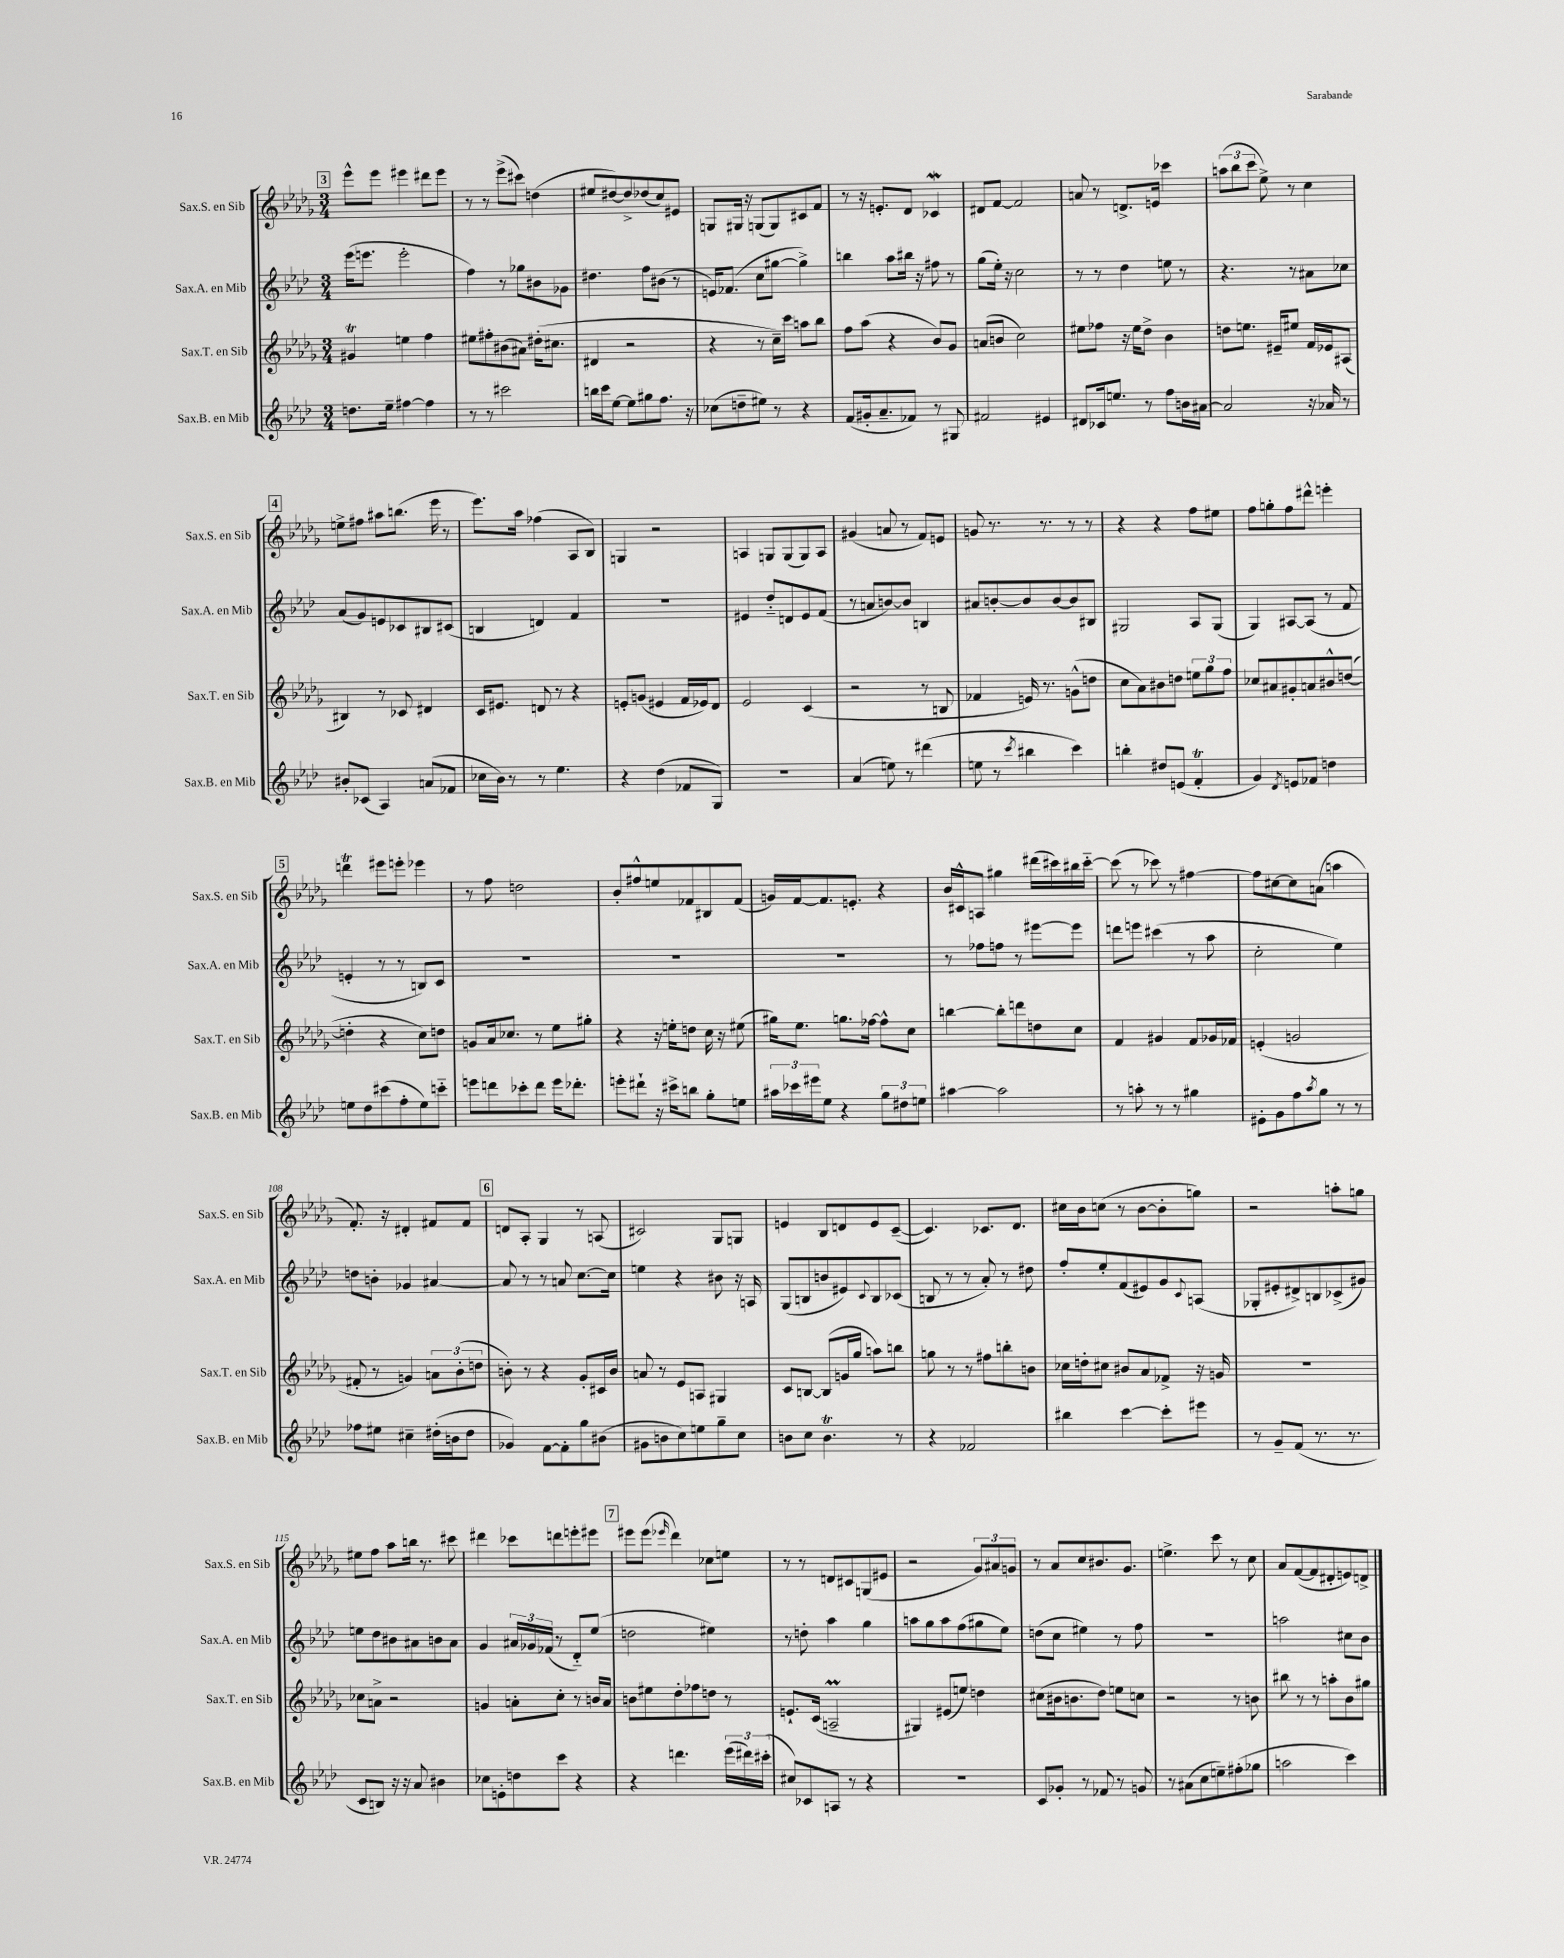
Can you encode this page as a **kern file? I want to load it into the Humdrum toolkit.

**kern	**kern	**kern	**kern
*part4	*part3	*part2	*part1
*staff4	*staff3	*staff2	*staff1
*I"Sax.B. en Mib	*I"Sax.T. en Sib	*I"Sax.A. en Mib	*I"Sax.S. en Sib
*I'Sax.B. en Mib	*I'Sax.T. en Sib	*I'Sax.A. en Mib	*I'Sax.S. en Sib
*clefG2	*clefG2	*clefG2	*clefG2
*k[b-e-a-d-]	*k[b-e-a-d-g-]	*k[b-e-a-d-]	*k[b-e-a-d-g-]
*M3/4	*M3/4	*M3/4	*M3/4
!!LO:REH:place=s1:t=3
=85	=85	=85	=85
8.ddn\L	4g#Xt/	(16eee-\KL	8eee-^^\L
.	.	8.eeen\J	.
.	.	.	8eee-\J
16ee-~\Jk	.	.	.
[4ff#X\	4een\	2eee'\	4eee#X\
4ff#\]	4ff\	.	8ddd#X\L
.	.	.	8eee#\J
=86	=86	=86	=86
8r	8ee#X\L	4ff\)	8r
8r	8ff#X'\	.	8r
2ccc#X\	(8b#X\	8r	(8eee-^\L
.	8a#X\J)	8gg-X\L	8ccc#X\J)
.	(16dd#X'\KL	8b#X\	(4ddn\
.	8.cc#X\J	.	.
.	.	8g-X\J	.
=87	=87	=87	=87
16bbn\LL	4d#X/	4.dd#X\	8ee#X/L
16ccc\J	.	.	.
[8ee-\J	.	.	[8dd#X/)
8ee-\L]	2r	.	8dd#^/]
8gg#X\	.	8ff\L	(8dd-X/
8.ff\J	.	(8b#X\J	8cc/)
.	.	8r	8e#X/J
16r	.	.	.
=88	=88	=88	=88
(8cc-X\L	4r	16en/KL)	8Gn/L
.	.	(8.f-X/J	.
8ddn~\	.	.	16G#X/Jk
.	.	.	16r
8ee#X\J)	8r	8cc\L	(8Gn/L
8r	16cc~\LL)	[8gg#X\J	8G/)
.	16ccc\JJ	.	.
4r	8aan\L	4gg#^\])	8c#X/
.	8bb-\J	.	8f/J
=89	=89	=89	=89
(8f/L	8ff\L	4bbn\	8r
16g#X'/k	(8aa-\J	.	16r
8.a-~/	.	.	8.en'/L
.	4r	8aa-\L	.
8f-X/J)	.	16bb#X\Jk	8d-/J
.	.	16r	.
8r	8b-/L)	8ff#X\	4c-Xw/
8G#X/	8g-/J	8r	.
=90	=90	=90	=90
2f#X/	(8an/L	(8gg\L	8d#X/L
.	8bn/J	16ee-'\Jk)	[8f/J
.	.	16r	.
.	2cc\)	2cc\	2f/]
4e#X/	.	.	.
=91	=91	=91	=91
8d#X/L	8ee#X\L	8r	8an/
16c-X/k	8ff-X\J	8r	8r
8.een/J	.	.	.
.	16r	4dd-\	8.dn^/L
.	16ee#\KL	.	.
8r	8dd-^\J	.	.
.	.	.	16en/Jk
8ff\L	4b-\	8een\	4ccc-X\
16bn\L	.	8r	.
[16a#X\JJ	.	.	.
=92	=92	=92	=92
2a#/]	8ddn\L	4.r	(12aan\L
.	.	.	12bb-\
.	8.een\J	.	.
.	.	.	12ccc\J
.	.	.	8ee-^\)
.	16e#X~/KL	.	.
.	8ee#X/J	8r	8r
16r	16f/LL	8a#X\L	4cc\
16a-X/	16e-X/J	.	.
8r	(8A#X/J	8cc-X\J	.
!!LO:LB:g=z
!!LO:REH:place=s1:t=4
=93	=93	=93	=93
8b#X'/L	4B#X/)	(8a-/L	8een^\L
(8c-X/J	.	8g/)	8ff#X\J
4A-/)	8r	8en/	8aa#X\L
.	8c-X/	8c-X/	(8.bbn\J
(8an/L	4d#X/	8B#X/	.
.	.	.	16eee-\
8f-X/J	.	(8c#X/J	8r
=94	=94	=94	=94
16cc-X\LL	16c/KL	4Bn/	8.eee-\L)
16b-\JJ)	8.e#X/J	.	.
8r	.	.	.
.	.	.	16aa-\Jk
8r	8dn/	4dn/)	(4ff-X\
4.ee-\	8r	.	.
.	4r	4f/	8A-/L
.	.	.	8B-/J)
=95	=95	=95	=95
4r	8en'/L	2.r	4Gn/
.	(8gn/J	.	.
(4dd-\	4e#X/	.	2r
8f-X/L	16f/LL	.	.
.	16e-X/J)	.	.
8G/J)	8d-/J	.	.
=96	=96	=96	=96
2.r	2e-/	4e#X/	4An/
.	.	8dd-/L	8Gn/L
.	.	8dn/	(8G/
.	(4c/	8e#/	8G/)
.	.	(8f/J	8A/J
=97	=97	=97	=97
(4a-/	2r	8r	(4g#X/
.	.	8an/L	.
8een\)	.	[8bn/)	8an/
8r	.	8b/J]	8r
(4ddd#X\	8r	4Bn/	8f/L)
.	8Bn/	.	8en/J
=98	=98	=98	=98
8een\	4f-X/	8a#X/L	8gn/
8r	.	[8bn'/	8.r
8qccc/	.	.	.
4bb#X\	16en/)	8b/]	.
.	8.r	.	8.r
.	.	[8b/	.
4ccc\)	(8gn^^\L	8b/]	8r
.	8ddn\J	8B#X/J	8r
=99	=99	=99	=99
4bbn'\	8cc\L	2G#X/	4r
.	8a-\)	.	.
8dd#X/L	8b#X\	.	4r
(8en/J	8ddn\J	.	.
4fT'/	12een\L	8A-/L	8ff\L
.	12gg-\	.	.
.	.	(8G#/J	8ee#X\J
.	12ff\J	.	.
=100	=100	=100	=100
4g/)	8cc-X/L	4G/)	8ff\L
.	8a#X/	.	8ggn'\
8qd-/	.	.	.
8en/L	8g#X'/	[8A#X/L	8ff\
8f-X/J	8an/	(8A#/J]	8ddd#X^^\J
4ddn\	8b#X^^/	8r	4eeen'\
.	([8ddn/J	8f/	.
!!LO:LB:g=z
!!LO:REH:place=s1:t=5
=101	=101	=101	=101
8een\L	4ddn'\]	4en'/	4dddnt\
8dd-\	.	.	.
(8ccc#X\	4r	8r	8eee#X\L
8ff'\	.	8r	8eeen'\J
8ee\)	8cc\L)	8Bn/L)	4eee-X\
8cccn\J	8ddn\J	8c/J	.
=102	=102	=102	=102
8eeen\L	8gn/L	2.r	8r
8dddn\	16a-/k	.	8ff\
.	8.cc-X/J	.	.
8ccc-X'\	.	.	2ddn\
8ddd\J	8r	.	.
16eee\KL	8ee-\L	.	.
8.ddd-X'\J	.	.	.
.	8gg#X'\J	.	.
=103	=103	=103	=103
8eeen'\L	4r	2.r	8b-'/L
8ddd#X`\J	.	.	8ff#X^^/
16r	16r	.	8een/
16ccc#X^\KL	16een'\KL	.	.
8bbn\J	8ddn\J	.	8f-X/
8gg'\L	16cc\	.	8B#X/
.	16r	.	.
8een\J	(8ee#X\	.	(8f-/J
=104	=104	=104	=104
24aa#X\LL	16gg#X\KL)	2.r	16gn/LL)
24ccc-X\	.	.	.
.	8.ee-\J	.	[16f/J
24eee#X\J	.	.	.
8ee-\J	.	.	8.f/]
4r	8.ggn\L	.	.
.	.	.	8.en'/J
.	[16ff-X\Jk	.	.
12gg\L	8ff-^^\L]	.	4r
12dd#X\	.	.	.
.	8cc\J	.	.
12een\J	.	.	.
=105	=105	=105	=105
[4aa#X\	[4bbn\	8r	16b-/LL
.	.	.	16c#X^^/J
.	.	8ff-X\L	8An/J
2aa#\]	8bb'\L]	8ffn\J	4gg#X\
.	8dddn\	8r	.
.	8ddn\	[8eee#X\L	(16ddd#X\LL
.	.	.	16ccc#X\)
.	8cc\J	8eee#\J]	16bb#X\
.	.	.	[16ccc#\JJ
=106	=106	=106	=106
8r	4f/	8dddn\L	(8ccc#\]
8aan'\	.	8eeen\J	8r
8r	4g#X/	(4ccc#X\	8ccc-X\)
8r	.	.	8r
4gg#X\	8f/L	8r	[4ff#X\
.	16g-X/L	8aa-\	.
.	16f-X/JJ	.	.
=107	=107	=107	=107
8e#X'\L	(4en'/	2cc'\	8ff#\L]
8g\	.	.	[8cc#X\
8ff\	2gn/	.	8cc#\]
8qaa-/	.	.	.
8gg\J	.	.	(8an\J
8r	.	4ee-\)	4aan\
8r	.	.	.
!!LO:LB:g=z
=108	=108	=108	=108
8ff-X\L	8f#X'/	8ddn\L	8.f'/)
8ee#X\J	8r	8bn'\J	.
.	.	.	16r
4cc#X~\	4gn/)	4g-X/	4d#X'/
(16dd#X'\LL	12an\L	[4a#X/	8f#X/L
16bn\J	.	.	.
.	(12b-'\	.	.
8dd#\J	.	.	8f#/J
.	12ddn\J	.	.
!!LO:REH:place=s1:t=6
=109	=109	=109	=109
4g-X/)	8bn'\)	8a#/]	8dn/L
.	8r	8r	8A-'/J
[8f\L	4r	8r	4G-/
8f'\]	.	8an/	.
8gg\	8g-'/L	[8.cc\L	8r
(8b#X\J	16c#X/L	.	(8An/
.	16b/JJ	16cc\Jk]	.
=110	=110	=110	=110
8g#X\L	8an/	4een\	2c#X/)
8bn\	8r	.	.
8cc\)	8e-/L	4r	.
8een\	8An/J	.	.
8gg~\	4G#X/	8b#X\	8G-/L
8cc\J	.	16r	8Gn/J
.	.	16An/	.
=111	=111	=111	=111
8bn\L	8c/L	(8G/L	4en/
8cc\J	[8Bn/J	8Bn/	.
4.bt\	(8B/L]	8bn/	8B-/L
.	16gn/L	8e#X/)	8dn/
.	16gg-/JJ	.	.
.	.	8qqc/	.
.	8aan\L)	8B/	8e/
8r	8bbn\J	(8c-X/J	([8c~/J
=112	=112	=112	=112
4r	8ggn\	8Bn/	4.c/])
.	8r	8r	.
2f-X/	8r	8r	.
.	8ff#X\L	8a-'/)	8.c-X/L
.	8bbn'\	8r	.
.	.	.	8.d-/J
.	8bn\J	8dd#X\	.
=113	=113	=113	=113
4bb#X\	16cc-X\LL	8ff'/L	16cc#X\LL
.	16ddn'\J	.	16b-\J
.	8cc#X\J	8ee-'/	(8ccn\J
[4ccc\	8b#X/L	(8f/	8r
.	8a-/	8e#X/)	[8b-\L
8ccc'\L]	8f-X^/J	8g/	8b-'\]
.	.	8qqc/	.
8eee#X\J	16r	(8An/J	8ggn\J)
.	16gn/	.	.
=114	=114	=114	=114
8r	2.r	8G-X'/L	2r
8g~/L	.	8e#X'/	.
(8f/J	.	8d#X^/)	.
8.r	.	8Bn/	.
.	.	(8c-X^/	8aan'\L
8.r	.	.	.
.	.	8g#X/J)	8ggn\J
!!LO:LB:g=z
=115	=115	=115	=115
8c/L	8cc-X\L	8een\L	8ee#X\L
8Bn/J)	8an^\J	8dd-\	8ff\J
16r	2r	8b#X\	8aa-\L
16r	.	.	.
8a-/	.	8a#X\	16bbn\Jk
.	.	.	8.r
4b#X\	.	8bn\	.
.	.	8a#\J	8ccc#X\
=116	=116	=116	=116
8cc-X\L	4gn/	4g/	4ddd#X\
8en'\	.	.	.
8ddn\	8an'\L	24a#X/LL	8ccc-X\L
.	.	24g-X/	.
.	.	(24f-X/JJ	.
8ccc\J	8cc'\J	8r	8dddn\
4r	8r	8d-/L)	8eeen'\
.	16bn/LL	(8ee-/J	8eee#X\J
.	16a/JJ	.	.
!!LO:REH:place=s1:t=7
=117	=117	=117	=117
4r	8bn\L	2ddn\	8eee#X\L
.	8ee#X\	.	(8eee#\J
.	.	.	16qqeee-X/
4.dddn\	8dd-'\	.	4ddd-\)
.	8ff-X\	.	.
.	8ddn\J	4ee#X\)	8cc-X\L
(24eee-\LL	8r	.	8een\J
24ddd#X\)	.	.	.
(24ccc#X'\JJ	.	.	.
=118	=118	=118	=118
8cc#X/L)	8.en`/L	8r	8r
8c-X/	.	8ddn'\	8r
.	(16c/Jk	.	.
8An/J	2Anm~/	4aa-\	8dn/L
8r	.	.	8c#X/
4r	.	4gg\	(8Gn/
.	.	.	8e#X/J
=119	=119	=119	=119
2.r	4G#X/)	8aan\L	2r
.	.	8gg\	.
.	(8e#X/L	8aa\	.
.	8een/J)	(8ff\	.
.	4ddn\	8gg#X\	12g-/L)
.	.	.	12a#X/
.	.	8ee-\J)	.
.	.	.	12gn/J
=120	=120	=120	=120
8c/L	(8cc#X\L	(8ddn\L	8r
8g-X'/J	16b#X\k	8cc\J	8a-/L
.	8.bn\	.	.
8r	.	4ee#X\)	8cc/
8f-X/	8dd-\J)	.	8.b#X/
8r	8een\L	8r	.
.	.	.	8.g-/J
8gn/	8ccn\J	8ff\	.
=121	=121	=121	=121
8r	2r	2.r	4.een^\
(8a#X\L	.	.	.
8cc\	.	.	.
8een~\)	.	.	8ccc\
(8ff#X'\	8r	.	8r
8gg-X\J	8bn\	.	8cc\
=122	=122	=122	=122
2aan\	8bb#X\	2aan\	8a-/L
.	8r	.	([8f/
.	8r	.	8f/]
.	8aan'\L	.	8d#X'/
4ccc\)	8b-\	8cc#X\L	8en/)
.	8gg#X\J	8b-\J	8dn^/J
==	==	==	==
*-	*-	*-	*-
